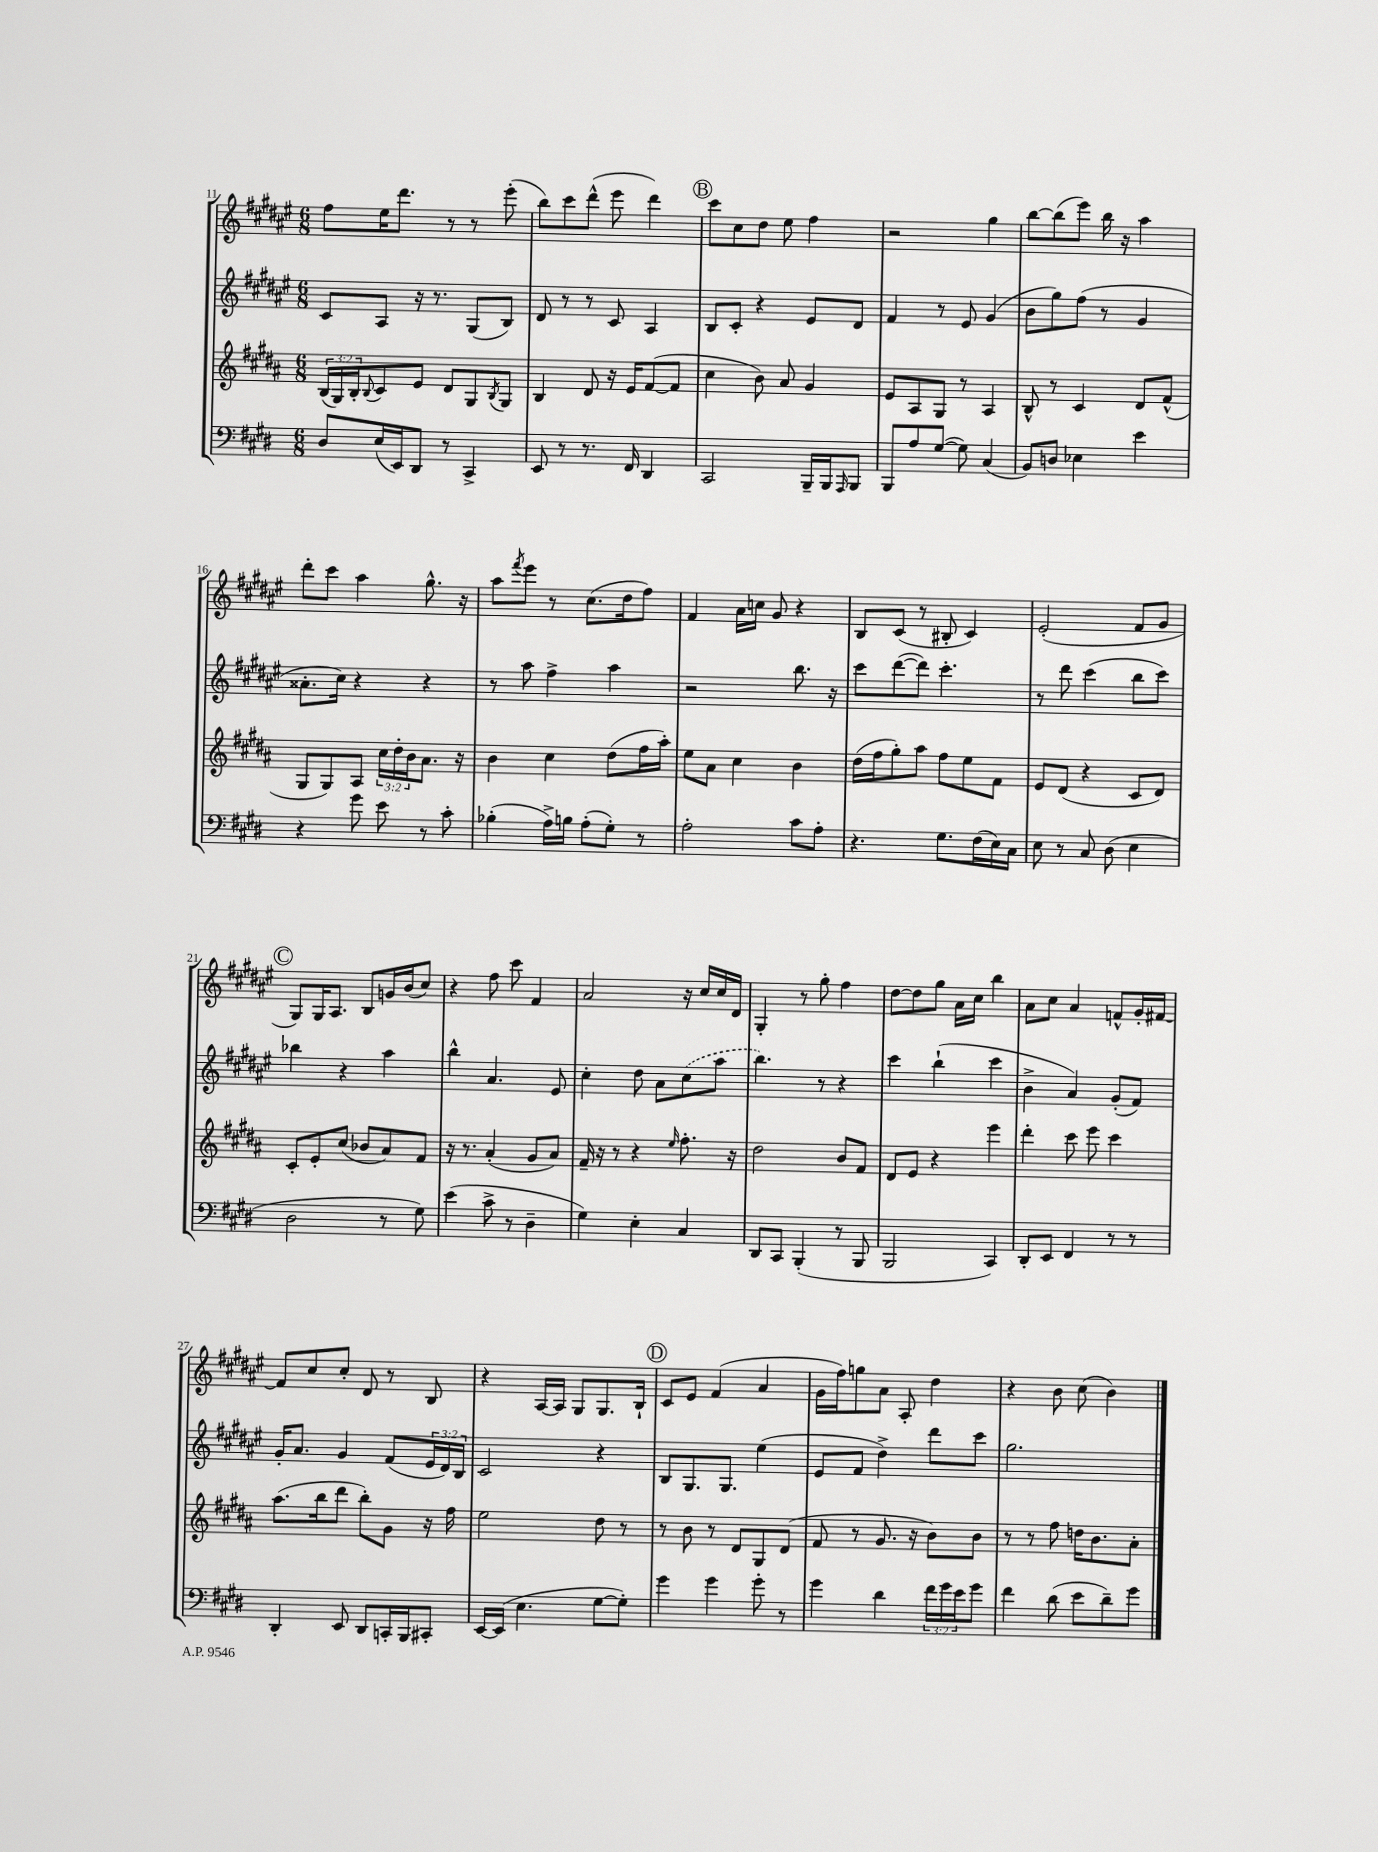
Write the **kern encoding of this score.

**kern	**kern	**kern	**kern
*staff4	*staff3	*staff2	*staff1
*clefF4	*clefG2	*clefG2	*clefG2
*k[f#c#g#d#]	*k[f#c#g#d#a#]	*k[f#c#g#d#a#e#]	*k[f#c#g#d#a#e#]
*M6/8	*M6/8	*M6/8	*M6/8
8D#	(24B	8c#	8ff#
.	24G#)	.	.
.	24B'	.	.
.	8qqB	.	.
(16E	8c#	8A#	16ee#
16EE)	.	.	8.ddd#
8DD#	8e	16r	.
.	.	8.r	.
8r	8d#	.	8r
4CC#^	8G#	(8G#	8r
.	8qB	.	.
.	8G#	8B)	(8eee#'
=	=	=	=
8EE	4B	8d#	8bb)
8r	.	8r	8ccc#
8.r	8d#	8r	(8ddd#^^
.	16r	8c#	8eee#
16FF#	16e	.	.
4DD#	([8f#	4A#	4ddd#)
.	8f#]	.	.
=	=	=	=
2CC#	4cc#	8B	8ccc#
.	.	8c#'	8cc#
.	8b)	4r	8dd#
.	8a#	.	8ee#
16BBB~	4g#	8e#	4ff#
16BBB	.	.	.
16qqAAA	.	.	.
8BBB	.	8d#	.
=	=	=	=
8BBB	8e	4f#	2r
8A	8A#	.	.
([8G#	8G#	8r	.
8G#])	8r	8e#	.
(4C#	4A#	(4g#	4gg#
=	=	=	=
8BB)	8B^^	8b	[8bb
8D	8r	8gg#)	(8bb]
4E-	4c#	(8ff#	8eee#)
.	.	8r	16bb
.	.	.	16r
4e	8d#	4g#	4aa#
.	(8f#^^	.	.
=	=	=	=
4r	8G#	8.a##'	8ddd#'
.	8G#)	.	8ccc#
.	.	16cc#)	.
8g#	8A#	4r	4aa#
8e	24cc#	.	.
.	24dd#'	.	.
.	24b	.	.
8r	8.a#	4r	8.gg#^^
8c#'	.	.	.
.	16r	.	16r
=	=	=	=
(4B-'	4b	8r	8aa#
.	.	.	8qfff#
.	.	8aa#	8eee#
16A^)	4cc#	4ff#^	8r
16B	.	.	.
(8A'	.	.	(8.cc#
8G#')	(8dd#	4aa#	.
.	.	.	16dd#
8r	16ff#	.	8ff#)
.	16aa#')	.	.
=	=	=	=
2A'	8ee	2r	4f#
.	8a#	.	.
.	4cc#	.	16a#
.	.	.	16cc
.	.	.	8g#
8c#	4b	8.bb	4r
8A'	.	.	.
.	.	16r	.
=	=	=	=
4.r	(16dd#	8ccc#	8B
.	16ff#	.	.
.	8gg#')	([8ddd#	(8c#
.	8aa#	8ddd#])	8r
8.G#	8ff#	4.ccc#'	8B#'
.	8ee	.	4c#)
(16F#	.	.	.
16E)	8f#	.	.
16C#	.	.	.
=	=	=	=
8E	8e	8r	(2e#'
8r	(8d#	8ddd#	.
8C#	4r	(4ccc#	.
(8D#	.	.	.
4E	8c#	8bb	8f#
.	8d#)	8ccc#)	8g#
=	=	=	=
2D#	8c#'	4bb-	8G#)
.	8e'	.	16G#
.	.	.	8.A#
.	(8cc#	4r	.
.	8b-	.	8B
8r	8a#)	4aa#	16g
.	.	.	(16b
8G#)	8f#	.	8cc#)
=	=	=	=
(4e	16r	4bb^^	4r
.	8.r	.	.
8c#^	(4a#'	4.a#	8ff#
8r	.	.	8ccc#
4D#~	8g#	.	4f#
.	8a#)	8e#	.
=	=	=	=
4G#)	16f#~	4cc#'	2a#
.	16r	.	.
.	8r	.	.
4E'	4r	8dd#	.
.	.	8a#	.
.	16qqee	.	.
4C#	8.ff#'	(8cc#	16r
.	.	.	16cc#
.	.	8aa#	16cc#
.	16r	.	16d#
=	=	=	=
8DD#	2dd#	4.bb)	4G#'
8CC#	.	.	.
(4BBB'	.	.	8r
.	.	8r	8gg#'
8r	8b	4r	4ff#
8BBB	8f#	.	.
=	=	=	=
2BBB	8d#	4ccc#	[8dd#
.	8e	.	8dd#]
.	4r	(4bb`	8gg#
.	.	.	16a#
.	.	.	16cc#
4CC#)	4eee	4ccc#	4bb
=	=	=	=
8DD#'	4ddd#'	4b^	8a#
8EE	.	.	8cc#
4FF#	8ccc#	4a#)	4a#
.	8eee	.	.
8r	4ccc#	(8g#'	8f^^
8r	.	8f#)	16g#'
.	.	.	[16f#
=	=	=	=
4DD#'	(8.aa#	16g#'	8f#]
.	.	8.a#	.
.	.	.	8cc#
.	16bb	.	.
8EE	8ddd#	4g#	8cc#'
8DD#	8bb')	.	8d#
16CC'	8g#	(8f#	8r
16BBB	.	.	.
8CC#'	16r	24e#	8B
.	.	24d#)	.
.	16ff#	.	.
.	.	24B	.
=	=	=	=
[16EE	2ee	2c#	4r
(16EE]	.	.	.
4.E	.	.	.
.	.	.	[16A#
.	.	.	16A#]
.	.	.	8G#
[8G#	8dd#	4r	8.G#
8G#'])	8r	.	.
.	.	.	16B`
=	=	=	=
4g#	8r	8B	8c#
.	8b	8.G#	8e#
4g#	8r	.	(4f#
.	.	8.G#	.
.	8d#	.	.
8g#'	8G#	(4ee#	4a#
8r	(8d#	.	.
=	=	=	=
4g#	8f#	8e#	16g#
.	.	.	16ff#)
.	8r	8f#	8gg
4d#	8.g#	4dd#^)	8a#
.	.	.	8A#'
.	16r	.	.
24f#	8b)	8ddd#	4dd#
24g#	.	.	.
24e	.	.	.
8g#	8b	8ccc#	.
=	=	=	=
4f#	8r	2.gg#	4r
.	8r	.	.
(8d#	8ff#	.	8b
8e	16dd	.	(8cc#
.	8.b	.	.
8d#~)	.	.	4b)
8g#	8a#'	.	.
==	==	==	==
*-	*-	*-	*-
